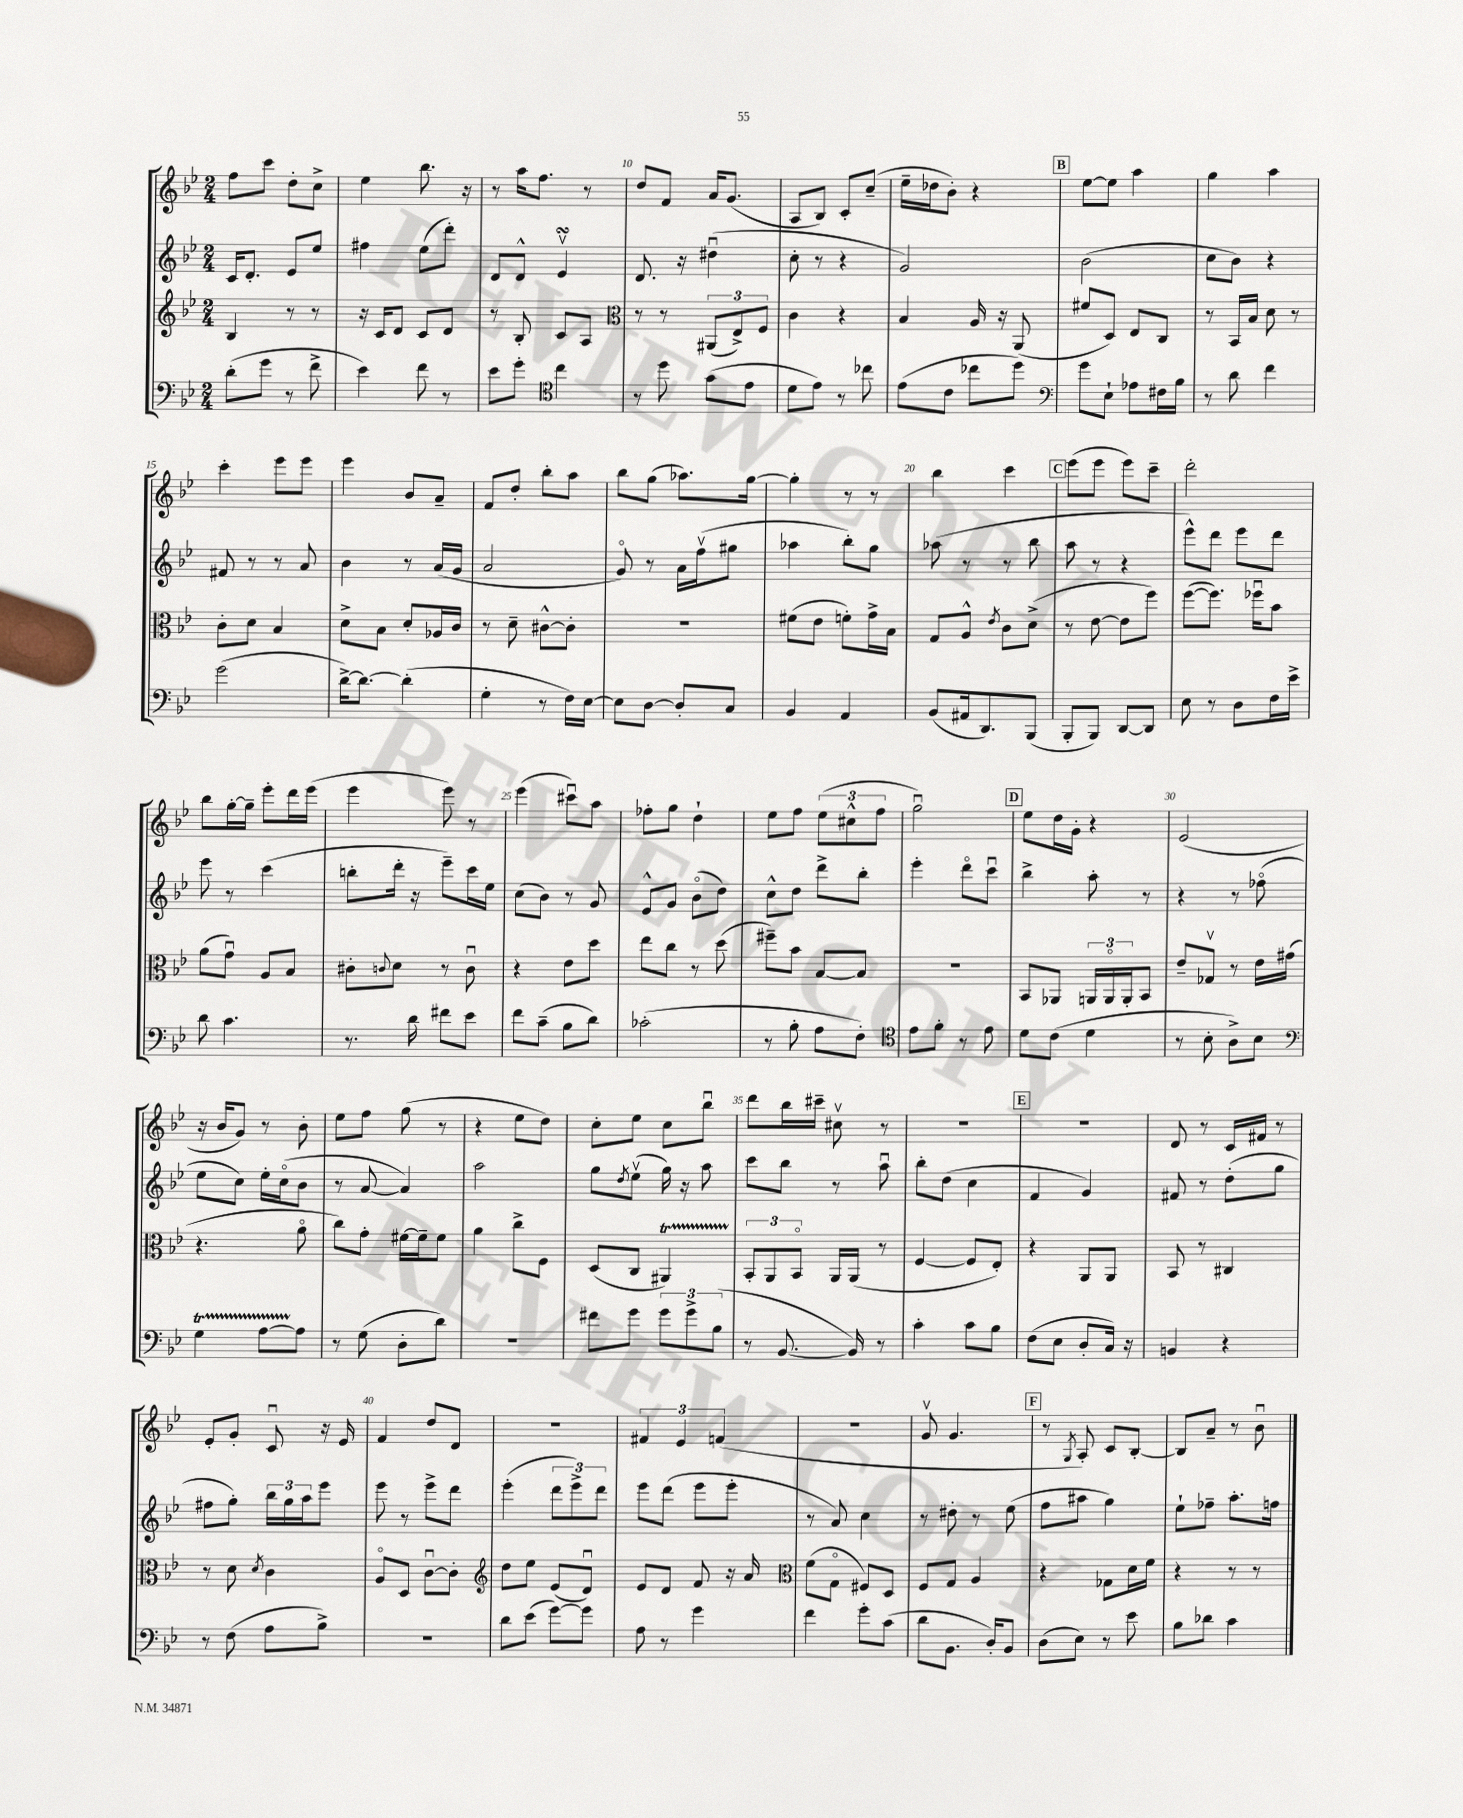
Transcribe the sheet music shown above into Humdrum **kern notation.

**kern	**kern	**kern	**kern
*part4	*part3	*part2	*part1
*staff4	*staff3	*staff2	*staff1
*clefF4	*clefG2	*clefG2	*clefG2
*k[b-e-]	*k[b-e-]	*k[b-e-]	*k[b-e-]
*M2/4	*M2/4	*M2/4	*M2/4
=7	=7	=7	=7
(8d'\L	4B-/	16c/KL	8ff\L
.	.	8.d'/J	.
8g\J	.	.	8ccc\J
8r	8r	8e-/L	8dd'\L
8f^\	8r	8ee-/J	8cc^\J
=8	=8	=8	=8
4e-\)	16r	4ff#X\	4ee-\
.	16c/KL	.	.
.	8d/J	.	.
8f\	8c/L	(8ee-\L	8.bb-\
8r	8d/J	8ddd'\J)	.
.	.	.	16r
=9	=9	=9	=9
8e-\L	8r	8d/L	8r
8g'\J	8B-'/	8d^^/J	16aa\KL
.	.	.	8.ff\J
*clefC4	*	*	*
4cc\	8c/L	4e-sSSsv/	.
.	8A/J	.	8r
=10	=10	=10	=10
*	*clefC3	*	*
8r	8r	8.d/	8dd/L
8dd\	8r	.	8f/J
.	.	16r	.
(8g\L	(12AA#X/L	(4dd#Xu\	16a/KL
.	.	.	(8.g/J
.	12E-^/)	.	.
8e-\J	.	.	.
.	12F/J	.	.
=11	=11	=11	=11
8d\L	4c\	8cc'\	8A/L
8e-\J)	.	8r	8B-/J)
8r	4r	4r	8c'/L
8cc-X\	.	.	(8cc~/J
=12	=12	=12	=12
(8e-\L	4B-/	2g/)	16ee-~\LL
.	.	.	16dd-X\J
8c\J	.	.	8b-'\J)
8cc-X\L	16A/	.	4r
.	16r	.	.
8dd\J)	(8AA/	.	.
!!LO:REH:place=s1:t=B
=13	=13	=13	=13
*clefF4	*	*	*
8g\L	8f#X/L	(2b-\	[8ee-\L
8E-`\J	8D/J)	.	8ee-\J]
8A-X\L	8E-/L	.	4aa\
16F#X\L	8C/J	.	.
16B-\JJ	.	.	.
=14	=14	=14	=14
8r	8r	8cc\L	4gg\
8d\	16BB-/LL	8b-\J)	.
.	16B-/JJ	.	.
4f\	8d\	4r	4aa\
.	8r	.	.
!!LO:LB:g=z
=15	=15	=15	=15
(2g\	8c'\L	8f#X/	4ccc'\
.	8d\J	8r	.
.	4B-/	8r	8eee-\L
.	.	8a/	8eee-\J
=16	=16	=16	=16
[16d^\KL)	8d^\L	4b-\	4eee-\
8.d\J_	.	.	.
.	8B-\J	.	.
(4d'\]	8d'/L	8r	8b-/L
.	16A-X/L	(16a/LL	8a~/J
.	16c/JJ	16g/JJ	.
=17	=17	=17	=17
4G'\	8r	2a/	8f/L
.	8d~\	.	8dd'/J
8r	[8c#X^^\L	.	8bb-'\L
16F\LL)	8c#'\J]	.	8aa\J
[16E-\JJ	.	.	.
=18	=18	=18	=18
8E-\L]	2r	8g/)	8bb-\L
[8D\J	.	8r	(8gg\J
8D'/L]	.	16a\LL	8.aa-X\L)
.	.	(16ffv\J	.
8C/J	.	8gg#X\J	.
.	.	.	[16gg\Jk
=19	=19	=19	=19
4BB-/	(8f#X\L	4aa-X\	4gg'\]
.	8e-\J	.	.
4AA/	8fn'\L)	8bb-'\L)	8r
.	16g^\L	8gg\J	8r
.	16B-\JJ	.	.
=20	=20	=20	=20
(8BB-/L	8G/L	(8aa-X\	4bb-\
16AA#X/k	8A^^/J	8r	.
8.DD/)	.	.	.
.	8qe-/	.	.
.	8c\L	8r	4ccc\
(8BBB-/J	(8d^\J	8bb-\	.
!!LO:REH:place=s1:t=C
=21	=21	=21	=21
8BBB-'/L	8r	8aa\	(8eee-\L
8BBB-/J)	[8e-\	8r	8eee-\J
[8DD/L	8e-\L]	4r	8eee-\L)
8DD/J]	8ff\J)	.	8ccc~\J
=22	=22	=22	=22
8E-\	([8ff\L	8eee-^^\L)	2ddd'\
8r	8.ff\J])	8ddd\J	.
8D\L	.	8eee-\L	.
.	16ff-Xu\KL	.	.
16F\L	8b-\J	8ddd\J	.
16e-^\JJ	.	.	.
!!LO:LB:g=z
=23	=23	=23	=23
8d\	(8a\L	8eee-\	8bb-\L
4.c\	8gu\J)	8r	[16gg'\L
.	.	.	16gg~\JJ]
.	8A/L	(4ccc\	8eee-'\L
.	8B-/J	.	16ddd\L
.	.	.	(16eee-\JJ
=24	=24	=24	=24
8.r	8c#X'\L	8bbn'\L	4eee-\
.	8qqcn/	.	.
.	8d\J	16ddd'\Jk	.
16d\	.	16r	.
8f#X\L	8r	8eee-~\L)	8eee-\)
8e-\J	8cu\	16ccc\L	8r
.	.	16ee-\JJ	.
=25	=25	=25	=25
8f\L	4r	(8cc\L	(4eee-\
(8c~\J	.	8b-\J)	.
8B-\L	8e-\L	8r	8ccc#Xu\L)
8d\J)	8dd\J	8g/	8aa\J
=26	=26	=26	=26
(2c-X'\	8ee-\L	8e-^^/L	8ff-X'\L
.	8cc\J	8g/J	8gg\J
.	8r	(8b-\L	4dd`\
.	(8dd\	8dd\J)	.
=27	=27	=27	=27
8r	8ff#X~\L)	8cc^^\L	8ee-\L
8B-'\	8b-\J	8dd\J	8ff\J
8A\L	[8B-/L	8ddd^\L	(12ee-\L
.	.	.	12cc#X^^\
8F'\J)	8B-/J]	8bb-'\J	.
.	.	.	12ff\J
=28	=28	=28	=28
*clefC4	*	*	*
8e-\L	2r	4eee-'\	2ggu\)
8f'\J	.	.	.
8r	.	8ddd\L	.
8e-\	.	8cccu\J	.
!!LO:REH:place=s1:t=D
=29	=29	=29	=29
8d\L	8BB-/L	4bb-^\	8ee-\L
(8c\J	8AA-X/J	.	16dd\L
.	.	.	16g'\JJ
4d\	24AAn/LL	8aa'\	4r
.	24AA/	.	.
.	24AA'/J	.	.
.	8BB-/J	8r	.
=30	=30	=30	=30
8r	8e-~/L	4r	(2e-/
8B-'\	8G-Xv/J	.	.
8A^\L)	8r	8r	.
8B-\J	16e-\LL	(8ff-X\	.
.	(16g#X\JJ	.	.
!!LO:LB:g=z
=31	=31	=31	=31
*clefF4	*	*	*
4GT\	4.r	8ee-\L	16r
.	.	.	16b-/KL
.	.	8cc\J)	8g/J)
[8ATTT\L	.	16ee-'\LL	8r
.	.	(16cc\J	.
8A\J]	8a\	8b-\J	8b-'\
=32	=32	=32	=32
8r	8cc\L)	8r	8ee-\L
(8G\	8g'\J	[8a/	8ff\J
8D'\L	[16f#X\LL	4a/])	(8gg\
.	16f#~\J]	.	.
8d\J)	8f#\J	.	8r
=33	=33	=33	=33
2r	4a\	2aa\	4r
.	8cc^\L	.	8ee-\L
.	8F\J	.	8dd\J)
=34	=34	=34	=34
8f#X\L	(8D/L	8gg\L	8cc'\L
.	.	8qdd/	.
8g\J	8C/J	(8ee-v\J	8ee-\J
12g\L	4AA#Xt/)	16gg\)	8cc\L
.	.	16r	.
12g^\	.	.	.
.	.	8aa\	8bb-u\J
(12B-\J	.	.	.
=35	=35	=35	=35
8r	12BB-'/L	8ccc\L	8ddd\L
.	12AA/	.	.
[8.BB-/	.	8bb-\J	16bb-\L
.	12BB-/J	.	.
.	.	.	16ccc#X~\JJ
.	16AA/LL	8r	8cc#Xv\
16BB-/])	(16AA/JJ	.	.
8r	8r	8aau\	8r
=36	=36	=36	=36
4c'\	[4F/	8bb-'\L	2r
.	.	(8dd\J	.
8c\L	8F/L]	4cc\	.
8B-\J	8E-'/J)	.	.
!!LO:REH:place=s1:t=E
=37	=37	=37	=37
(8F\L	4r	4f/	2r
8E-\J	.	.	.
8D'/L	8AA/L	4g/)	.
16C/Jk)	8AA/J	.	.
16r	.	.	.
=38	=38	=38	=38
4BBn/	8BB-/	8f#X/	8d/
.	8r	8r	8r
4r	4C#X/	(8dd'\L	16c/LL
.	.	.	16f#X/JJ
.	.	8gg\J	8r
!!LO:LB:g=z
=39	=39	=39	=39
8r	8r	8ff#X\L	8e-'/L
(8F\	8d\	8gg'\J)	8g'/J
.	8qd/	.	.
8A\L	4c\	24bb-\LL	8cu/
.	.	24gg\	.
.	.	24aa\J	.
8B-^\J)	.	8eee-\J	16r
.	.	.	16e-/
=40	=40	=40	=40
2r	8A/L	8eee-\	4f/
.	8D/J	8r	.
.	[8cu\L	8eee-^\L	8dd/L
.	8c'\J]	8ddd\J	8d/J
=41	=41	=41	=41
*	*clefG2	*	*
8d\L	8dd\L	(4eee-'\	2r
(8e-\J	8ee-\J	.	.
[8g\L)	(8e-/L	12ddd\L	.
.	.	12eee-^\)	.
8g\J]	8du/J)	.	.
.	.	12ddd\J	.
=42	=42	=42	=42
8A\	8e-/L	8eee-\L	6f#X/
8r	8d/J	(8ddd\J	.
.	.	.	6e-/
4g\	8f/	8eee-\L	.
.	.	.	(6fn/
.	16r	8eee-'\J	.
.	16a/	.	.
=43	=43	=43	=43
*	*clefC3	*	*
4f\	(8f\L	8r	2r
.	8G\J	8a/)	.
8g'\L	8F#X/L)	4cc\	.
(8c\J	8D/J	.	.
=44	=44	=44	=44
8d\L	8F/L	8r	8gv/
8.BB-\J	8G/J	8dd#X'\	4.g/
.	4A/	8r	.
16D'/KL)	.	.	.
8BB-/J	.	(8ee-\	.
!!LO:REH:place=s1:t=F
=45	=45	=45	=45
(8D\L	4r	8ff\L	8r
.	.	.	8qG/
8E-\J)	.	8aa#X\J	8A'/)
8r	8G-X\L	4gg\)	8c/L
8e-\	16d\L	.	[8B-'/J
.	16f\JJ	.	.
=46	=46	=46	=46
8B-\L	4r	8ee-`\L	8B-/L]
8d-X\J	.	8ff-X~\J	8a~/J
4c\	8r	8.aa'\L	8r
.	8r	.	8b-u\
.	.	16ffn\Jk	.
==	==	==	==
*-	*-	*-	*-
